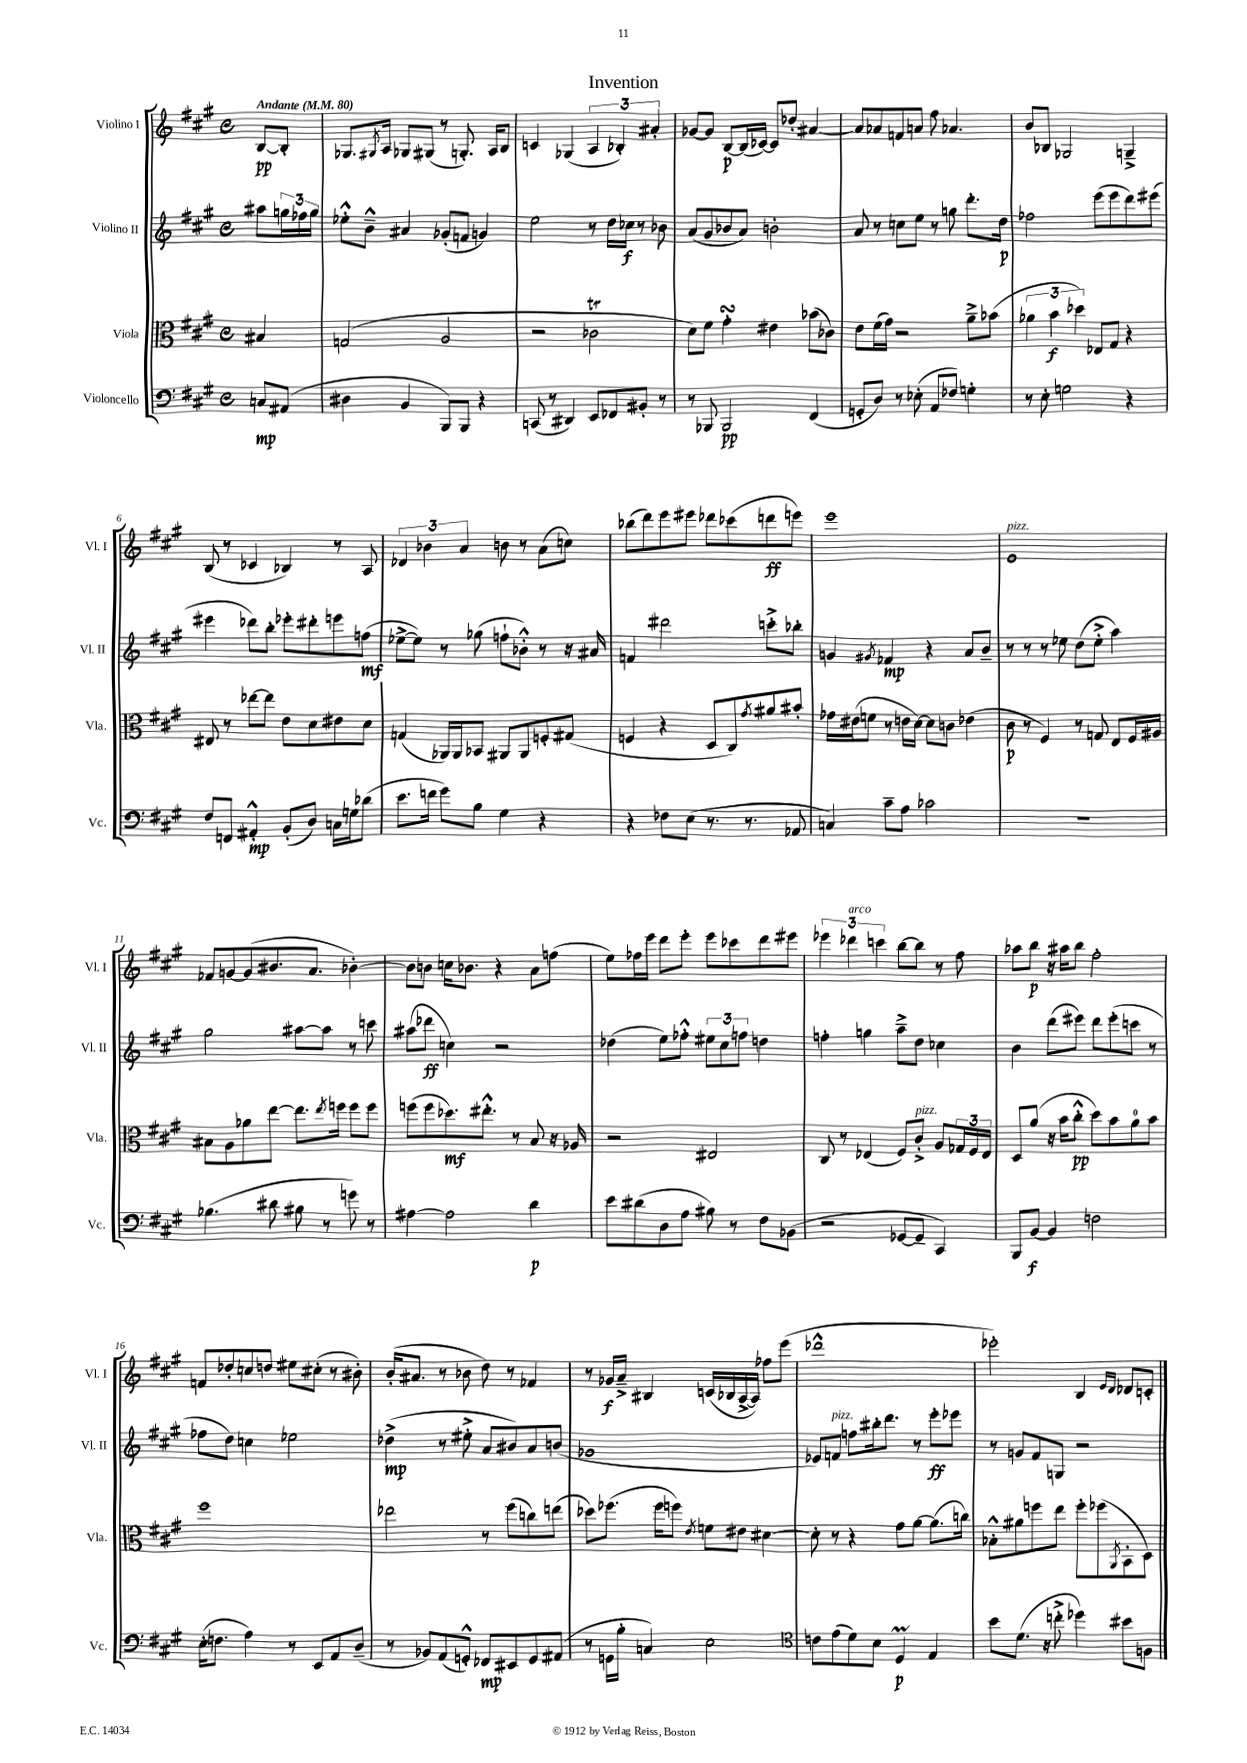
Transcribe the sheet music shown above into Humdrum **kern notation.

**kern	**dynam	**kern	**dynam	**kern	**dynam	**kern	**dynam
*part4	*part4	*part3	*part3	*part2	*part2	*part1	*part1
*staff4	*staff4	*staff3	*staff3	*staff2	*staff2	*staff1	*staff1
*I"Violoncello	*	*I"Viola	*	*I"Violino II	*	*I"Violino I	*
*I'Vc.	*	*I'Vla.	*	*I'Vl. II	*	*I'Vl. I	*
*clefF4	*	*clefC3	*	*clefG2	*	*clefG2	*
*k[f#c#g#]	*	*k[f#c#g#]	*	*k[f#c#g#]	*	*k[f#c#g#]	*
*M4/4	*	*M4/4	*	*M4/4	*	*M4/4	*
*met(c)	*	*met(c)	*	*met(c)	*	*met(c)	*
*MM80	*	*MM80	*	*MM80	*	*MM80	*
=	=	=	=	=	=	=	=
!	!	!	!	!	!	!LO:TX:a:B:t=Andante	!
8Cn/L	mp	4B#X/	.	8aa#X\L	.	[8B/L	pp
(8AA#X/J	.	.	.	24ggn\L	.	8B'/J]	.
.	.	.	.	24ff-X\	.	.	.
.	.	.	.	24gg\JJ	.	.	.
=1	=1	=1	=1	=1	=1	=1	=1
4D#X\	.	(2Gn/	.	8ee-X'^^\L	.	8.G-X/L	.
.	.	.	.	8b~^^\J	.	.	.
.	.	.	.	.	.	8qG#X/	.
.	.	.	.	.	.	16A/Jk	.
4BB/	.	.	.	4a#X/	.	8G-X/L	.
.	.	.	.	.	.	(8G#X/J	.
8BBB/L)	.	2A/	.	(8g-X'/L	.	8r	.
8BBB/J	.	.	.	8fn/J	.	8.Gn'/)	.
4r	.	.	.	4gn/)	.	.	.
.	.	.	.	.	.	16A/KL	.
.	.	.	.	.	.	8B/J	.
=2	=2	=2	=2	=2	=2	=2	=2
(8CCn/	.	2r	.	2ee\	.	4cn/	.
8r	.	.	.	.	.	.	.
4DD#X/)	.	.	.	.	.	(4G-X/	.
8EE/L	.	2c-XT\	.	8r	.	6A/	.
8FF-X/	.	.	.	16dd\LL	.	.	.
.	.	.	.	.	.	6B-X'/)	.
.	.	.	.	16cc-X\JJ	f	.	.
8BB#X'/J	.	.	.	8r	.	.	.
.	.	.	.	.	.	6a#X'/	.
8r	.	.	.	8b-X\	.	.	.
=3	=3	=3	=3	=3	=3	=3	=3
8r	.	8d\L)	.	(8a/L	.	[8g-X/L	.
8BBB-X/	.	8f#\J	.	8g#/	.	8g-/J]	.
2BBB-/	pp	4g#sSsS'\	.	8b-X/	.	[8B/L	p
.	.	.	.	8a/J)	.	(16B/L]	.
.	.	.	.	.	.	[16c-X/JJ)	.
.	.	4e#X\	.	2bn'\	.	8c-/L]	.
.	.	.	.	.	.	8dd-X'/J	.
(4FF#/	.	(8b-X\L	.	.	.	[4a#X/	.
.	.	8c-X\J)	.	.	.	.	.
=4	=4	=4	=4	=4	=4	=4	=4
8GGn'/L	.	8e\L	.	8a/	.	8a#/L]	.
8D/J)	.	(16f#\L	.	8r	.	8a-X/	.
.	.	16g#\JJ)	.	.	.	.	.
8r	.	2r	.	8ccn\L	.	8fn/	.
(8E-X'\	.	.	.	8ee\J	.	8an/J	.
8AA/L	.	.	.	8r	.	8ff#\	.
8F-X/J)	.	.	.	8ggn\	.	4.a-X/	.
4Gn'\	.	8a~^\L	.	8.ddd'\L	.	.	.
.	.	(8b-X\J	.	.	.	.	.
.	.	.	.	16dd\Jk	p	.	.
=5	=5	=5	=5	=5	=5	=5	=5
8r	.	6a-X\	.	2ff-X\	.	8b/L	.
8E'\	.	.	.	.	.	8B-X/J	.
.	.	6b\	f	.	.	.	.
2Gn\	.	.	.	.	.	2G-X/	.
.	.	6dd-X\)	.	.	.	.	.
.	.	8E-X/L	.	(8eee\L	.	.	.
.	.	8G#/J	.	8eee\	.	.	.
4r	.	4r	.	8ddd\)	.	4Gn~^/	.
.	.	.	.	(8eee#X\J	.	.	.
!!LO:LB:g=z
=6	=6	=6	=6	=6	=6	=6	=6
8F#/L	.	8E#X/	.	4eee#X\	.	(8B/	.
8FFn/J	.	8r	.	.	.	8r	.
4AA#X'^^/	mp	[8ee-X\L	.	8ddd-X\L)	.	4c-X/	.
.	.	8ee-\J]	.	8bb'\J	.	.	.
(8BB'/L	.	8e\L	.	8eee-X'\L	.	4B-X/)	.
8D/J)	.	8d\	.	8ddd#X'\	.	.	.
16Cn\LL	.	8e#X\	.	8eeen\	.	8r	.
16Gn\J	.	.	.	.	.	.	.
(8d-X\J	.	8d\J	.	(8ffn\J	mf	8A/	.
=7	=7	=7	=7	=7	=7	=7	=7
8.e\L	.	(4Gn/	.	[8ee-X^\L	.	6d-X/	.
.	.	.	.	8ee-\J])	.	.	.
.	.	.	.	.	.	6b-X\	.
16fn\Jk	.	.	.	.	.	.	.
8g#\L)	.	16AA-X/LL)	.	8r	.	.	.
.	.	16AA-/J	.	.	.	.	.
.	.	.	.	.	.	6a/	.
8B\J	.	8BB-X/J	.	(8gg-X\	.	.	.
4G#\	.	8AA#X/L	.	8ffn`\L	.	8bn\	.
.	.	8AA#/	.	8b-X'^^\J)	.	8r	.
4r	.	8Fn'/	.	8r	.	(8a\L	.
.	.	(8G#X/J	.	16r	.	8ccn\J)	.
.	.	.	.	16a#X/	.	.	.
=8	=8	=8	=8	=8	=8	=8	=8
4r	.	4Fn/	.	4fn/	.	(8bb-X\L	.
.	.	.	.	.	.	8ddd\)	.
8F-X\L	.	4r	.	2ddd#X\	.	8eee\	.
(8E\J	.	.	.	.	.	8eee#X\J	.
8.r	.	8D/L	.	.	.	8ddd-X\L	.
.	.	8C#/)	.	.	.	(8ccc-X\	.
8.r	.	.	.	.	.	.	.
.	.	8qg#/	.	.	.	.	.
.	.	8a#X/	.	8cccn'^\L	.	8dddn\	ff
8AA-X/	.	8b#X'/J	.	8bb-X'\J	.	8eeen\J)	.
=9	=9	=9	=9	=9	=9	=9	=9
4Cn/)	.	16g-X\LL	.	4gn/	.	1eee	.
.	.	(16e#X\J	.	.	.	.	.
.	.	8fn\J	.	.	.	.	.
.	.	.	.	8qg#X/	.	.	.
8c#~\L	.	8r	.	4f-X/	mp	.	.
8A\J	.	16en\LL	.	.	.	.	.
.	.	[16d\JJ)	.	.	.	.	.
2c-X\	.	8d\L]	.	4r	.	.	.
.	.	8cn\J	.	.	.	.	.
.	.	(4e-X\	.	8a/L	.	.	.
.	.	.	.	8b~/J	.	.	.
=10	=10	=10	=10	=10	=10	=10	=10
!	!	!	!	!	!	!LO:TX:a:i:t=pizz.	!
1r	.	8c#\	p	8r	.	1e	.
.	.	8r	.	8r	.	.	.
.	.	4F#/)	.	8r	.	.	.
.	.	.	.	8ee-X\	.	.	.
.	.	8r	.	(8dd\L	.	.	.
.	.	8Gn/	.	8ee-'^\J	.	.	.
.	.	8E/L	.	4aa\)	.	.	.
.	.	16F#/L	.	.	.	.	.
.	.	16A#X/JJ	.	.	.	.	.
!!LO:LB:g=z
=11	=11	=11	=11	=11	=11	=11	=11
(4.B-X\	.	8B#X\L	.	2gg#\	.	8f-X/L	.
.	.	8A\	.	.	.	[8gn/	.
.	.	8a-X\	.	.	.	(8g/]	.
8d#X\	.	[8ee\J	.	.	.	8.b#X/	.
8B#X\	.	8.ee\L]	.	[8aa#X\L	.	.	.
.	.	.	.	.	.	8.a/J	.
8r	.	.	.	8aa#\J]	.	.	.
.	.	8qee/	.	.	.	.	.
.	.	16ffn\Jk	.	.	.	.	.
8gn\)	.	8ff\L	.	8r	.	[4b-X'\)	.
8r	.	8ff\J	.	8cccn\	.	.	.
=12	=12	=12	=12	=12	=12	=12	=12
[4A#X\	.	(8ffn\L	.	(8aa#X\L	.	8b-\L]	.
.	.	8ff\	.	8ddd-X\J	ff	8bn\J	.
2A#\]	.	8.dd-X\)	mf	4ccn\)	.	16ccn\KL	.
.	.	.	.	.	.	8.b-X\J	.
.	.	8.ee#X'^^\J	.	.	.	.	.
.	.	.	.	2r	.	4r	.
.	.	8r	.	.	.	.	.
4d\	p	8B/	.	.	.	8a\L	.
.	.	16r	.	.	.	(8ffn\J	.
.	.	16A-X/	.	.	.	.	.
=13	=13	=13	=13	=13	=13	=13	=13
8e\L	.	2r	.	(4dd-X\	.	8ee\L)	.
(8d#X\	.	.	.	.	.	16ff-X\L	.
.	.	.	.	.	.	16eee\JJ	.
8D\	.	.	.	8ee\L)	.	8ddd\L	.
8A\J	.	.	.	8ff-X'^^\J	.	8eee'\J	.
8B#X\)	.	2E#X/	.	12ee#X\L	.	8eee\L	.
.	.	.	.	12cc#\	.	.	.
8r	.	.	.	.	.	8ccc-X\	.
.	.	.	.	12ffn\J	.	.	.
8F#\L	.	.	.	4ddn\	.	8ddd\	.
(8BB-X\J	.	.	.	.	.	8eee#X\J	.
=14	=14	=14	=14	=14	=14	=14	=14
2r	.	8C#/	.	4ffn'\	.	6eee-X\	.
.	.	8r	.	.	.	.	.
!	!	!	!	!	!	!LO:TX:a:i:t=arco	!
.	.	.	.	.	.	6ddd-X\	.
.	.	(4E-X/	.	4ggn\	.	.	.
.	.	.	.	.	.	6cccn\	.
[8GG-X/L	.	8F#/L)	.	8aa~^\L	.	[8bb\L	.
!	!	!LO:TX:a:i:t=pizz.	!	!	!	!	!
8GG-~/J]	.	8c#'^/J	.	8dd\J	.	8bb\J]	.
4CC#/)	.	8A/L	.	4cc-X\	.	8r	.
.	.	24G-X/L	.	.	.	8ff#\	.
.	.	24F#/	.	.	.	.	.
.	.	24E-/JJ	.	.	.	.	.
=15	=15	=15	=15	=15	=15	=15	=15
8BBB/L	.	8D/L	.	4b\	.	8aa-X\L	.
[8BB/J	f	(8a/J	.	.	.	8bb\J	p
4BB/]	.	16r	.	(8ddd\L	.	16r	.
.	.	16b\KL	.	.	.	16aa#X\KL	.
.	.	8cc#'^^\J	pp	8eee#X\J)	.	8bb\J	.
2Fn\	.	8dd\L)	.	8ddd\L	.	2ff#'\	.
.	.	8b\	.	(8eee#'\	.	.	.
.	.	8a\	.	8cccn\J	.	.	.
.	.	8b\J	.	8r	.	.	.
!!LO:LB:g=z
=16	=16	=16	=16	=16	=16	=16	=16
(16E'\KL	.	1ff#	.	8ff-X\L	.	8fn/L	.
8.Fn\J	.	.	.	.	.	.	.
.	.	.	.	8dd\J)	.	8dd-X'/	.
4A\)	.	.	.	4ccn\	.	8ccn/	.
.	.	.	.	.	.	8ddn/J	.
8r	.	.	.	2ee-X\	.	8ee#X\L	.
8EE/L	.	.	.	.	.	(8cc#X'\J	.
8AA/	.	.	.	.	.	8r	.
(8D~/J	.	.	.	.	.	8b#X'\)	.
=17	=17	=17	=17	=17	=17	=17	=17
8r	.	2ee-X\	.	(4dd-X^\	mp	(16b'/KL	.
.	.	.	.	.	.	8.a#X/J	.
8BB-X/L)	.	.	.	.	.	.	.
(8AA/	.	.	.	8r	.	8r	.
8GGn'^^/J)	.	.	.	8ee#X'^\	.	8b-X\	.
8FF-X/L	mp	8r	.	8a/L	.	8dd\)	.
8EE#X/	.	(8ff#\L	.	8b#X/)	.	8r	.
8GG/	.	8ccn\)	.	8a/	.	4f-X/	.
(8AA#X/J	.	(8een\J	.	(8bn/J	.	.	.
=18	=18	=18	=18	=18	=18	=18	=18
8r	.	8dd-X\L)	.	1g-X	.	8r	.
16GGn\LL	.	(8.ff-X\J	.	.	.	16g-X/LL	f
16B'\JJ	.	.	.	.	.	16a~^/JJ	.
4Cn/)	.	.	.	.	.	4B#X/	.
.	.	16ff-\KL	.	.	.	.	.
.	.	8ffn\J)	.	.	.	.	.
.	.	8qe/	.	.	.	.	.
2E\	.	8fn\L	.	.	.	(16cn/LL	.
.	.	.	.	.	.	16B-X/	.
.	.	8e#X\J	.	.	.	[16A^/	.
.	.	.	.	.	.	16A/JJ])	.
.	.	[4d#X\	.	.	.	8ff-X\L	.
.	.	.	.	.	.	(8eee\J	.
=19	=19	=19	=19	=19	=19	=19	=19
*clefC4	*	*	*	*	*	*	*
8cn\L	.	8d#'\]	.	8e-X/L)	.	1ddd-X^^	.
!	!	!	!	!LO:TX:a:i:t=pizz.	!	!	!
(8e\	.	8r	.	8fn/J	.	.	.
8d\)	.	4r	.	8ffn\L	.	.	.
8B\J	.	.	.	16bb#X'\k	.	.	.
.	.	.	.	8.ddd\J	.	.	.
4DM/	p	8g#\L	.	.	.	.	.
.	.	[8a\J	.	8r	.	.	.
4E/	.	(8.a\L]	.	8eee'\L	ff	.	.
.	.	.	.	8eee-X\J	.	.	.
.	.	16ccn\Jk)	.	.	.	.	.
=20	=20	=20	=20	=20	=20	=20	=20
8b\L	.	8B-X'^^\L	.	8r	.	2eee-X'\)	.
(8.d\J	.	8a#X\	.	8gn/L	.	.	.
.	.	8ffn\	.	8f#/	.	.	.
16r	.	.	.	.	.	.	.
8ccn'^\	.	8ee\J	.	8Gn/J	.	.	.
4dd-X\)	.	8ff'\L	.	2r	.	4B/	.
.	.	(8ff-X\	.	.	.	.	.
.	.	.	.	.	.	16qqe/LL	.
.	.	8qAA/	.	.	.	16qqd/JJ	.
8b#X\L	.	8BB'\	.	.	.	8d-X/L	.
8Fn\J	.	8D\J)	.	.	.	8cn'/J	.
==	==	==	==	==	==	==	==
*-	*-	*-	*-	*-	*-	*-	*-
